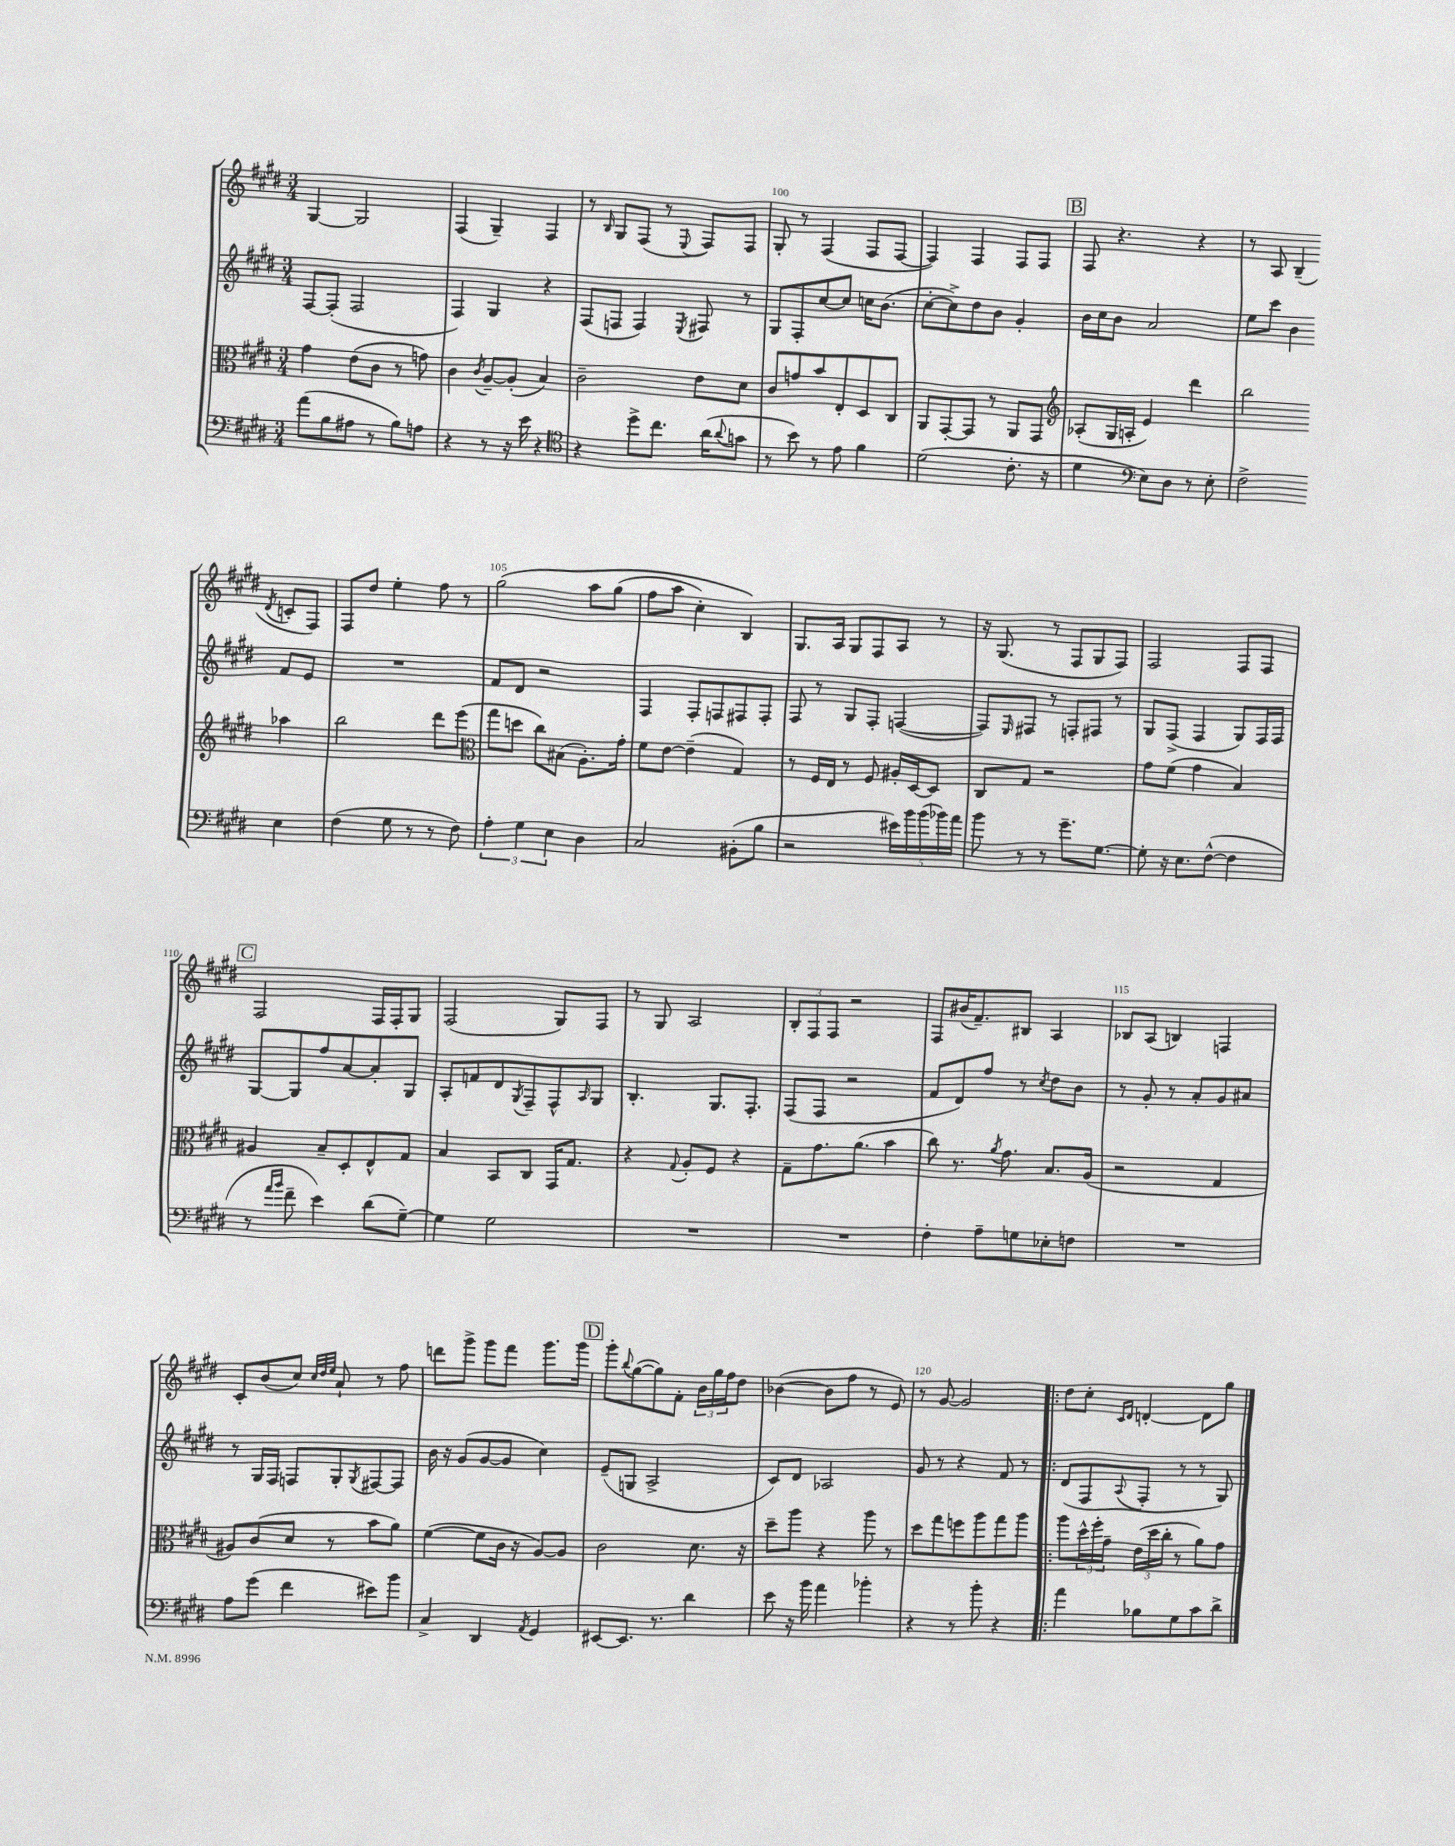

**kern	**kern	**kern	**kern
*staff4	*staff3	*staff2	*staff1
*clefF4	*clefC3	*clefG2	*clefG2
*k[f#c#g#d#]	*k[f#c#g#d#]	*k[f#c#g#d#]	*k[f#c#g#d#]
*M3/4	*M3/4	*M3/4	*M3/4
(8a	4g#	[8F#	[4G#
8B	.	(8F#']	.
8A#	(8e	2F#	2G#]
8r	8c#	.	.
8B)	8r	.	.
8A	8g)	.	.
=	=	=	=
4r	4c#	4F#)	(4F#
.	8qc#	.	.
8r	[8A~	4G#	4G#~)
16r	(8A']	.	.
16e	.	.	.
4r	4B)	4r	4F#
=	=	=	=
*clefC4	*	*	*
4r	2c#~	(8F#	8r
.	.	.	16qqB
.	.	8F	8G#
8dd#^	.	4F)	(8F#
8.cc#	.	.	8r
.	.	8qE	8qqE
.	8e	8F#	8F#)
(16a	.	.	.
8qqa	.	.	.
8g	8d#	8r	8F#
=	=	=	=
8r	8c#	8G#	8G#'
8b)	8g	8F#'	8r
8r	8b	[8cc#	(4F#
8e	8E'	8cc#]	.
4f#	8D#	16cc	8F#
.	.	(8.b	.
.	8C#	.	[8F#
=	=	=	=
(2d#	8AA	[8cc#'	4F#])
.	[8GG#'	8cc#^])	.
.	8GG#]	8dd#	4F#
.	8r	8b	.
8.c#'	8AA	4g#'	8F#
.	8GG#	.	8F#
16r	.	.	.
=	=	=	=
*	*clefG2	*	*
4d#	(8A-'	16b	8F#
.	.	16cc#	.
.	16G#	8b	4.r
.	16A'	.	.
*clefF4	*	*	*
8E)	4e)	2a	.
8D#	.	.	.
8r	4ddd#	.	4r
8E'	.	.	.
=	=	=	=
2F#^	2bb	8ee	8r
.	.	8ccc#	8A
.	.	4b	(4B~
.	.	.	8qd#
4E	4aa-	8f#	8c'
.	.	8e	8F#)
=	=	=	=
(4F#	2bb	2.r	8F#
.	.	.	8dd#
8G#	.	.	4ee'
8r	.	.	.
8r	8ddd#	.	8ff#
8F#)	(8eee	.	8r
=	=	=	=
*	*clefC3	*	*
6A'	8gg#	8f#	&(2gg#
.	8dd	8d#	.
6G#	.	.	.
.	8cc#)	2r	.
6E	.	.	.
.	(8B#	.	.
4D#	8.A')	.	8aa
.	.	.	(8gg#
.	16g#'	.	.
=	=	=	=
2C#	8f#	4F#	8ff#
.	[8e	.	8aa
.	(4e~]	8F#'	4cc#')
.	.	8F	.
(8BB#'	4G#)	8F#	4B&)
8B	.	8F#'	.
=	=	=	=
2r	8r	8F#	8.G#
.	16F#	8r	.
.	16E	.	16A
.	8r	8G#	8G#
.	8F#	8F#'	8F#
20e#)	16A#'	([4F	8A
20b	.	.	.
.	[16D#	.	.
(20b	.	.	.
.	8D#]	.	8r
20b-)	.	.	.
20a	.	.	.
=	=	=	=
8b	8C#	8F])	16r
.	.	.	(8.G#
.	.	16qqE	.
8r	8G#	8F#	.
8r	2r	8r	8r
8.g#~	.	8F'	8F#
.	.	8F#	8G#
[8.G#	.	.	.
.	.	8r	8F#)
=	=	=	=
8G#']	8g#	8G#	2F#
16r	(8f#	(8F#^	.
8.E	.	.	.
.	4g#	4F#	.
([8F#^^	.	.	.
4F#]	4B)	8G#)	8F#
.	.	16F#	8F#
.	.	16F#	.
=	=	=	=
8r	4A#	[8G#	2F#
16qqa	.	.	.
16qqb	.	.	.
8f#~	.	8G#]	.
4e)	8B~	8ff#	.
.	8D#'	[8a	.
(8d#	8E^^	8a']	16F#
.	.	.	16F#'
[8G#~)	8G#	8G#	8G#
=	=	=	=
4G#]	4B	8A'	(2F#
.	.	8f	.
2G#	8BB	8d#	.
.	.	8qG#	.
.	8C#	8F#~	.
.	16GG#	8F#^^	8G#)
.	8.G#	.	.
.	.	16qqA	.
.	.	8G#	8F#
=	=	=	=
2.r	4r	4.B'	8r
.	.	.	8G#
.	8qqG#	.	.
.	8A'	.	2A
.	8F#	8.G#	.
.	4r	.	.
.	.	8.F#'	.
=	=	=	=
2.r	8G#~	(8F#	12B'
.	.	.	12F#
.	8.g#	8F#	.
.	.	.	12F#
.	.	2r	2r
.	(8.a	.	.
.	4b	.	.
=	=	=	=
4F#'	8cc#)	8f#	8F#
.	8.r	8d#)	(16b#
.	.	.	8.f#~)
8A~	.	8ff#	.
.	8qa	.	.
.	8.g#	.	.
8G	.	8r	8B#
.	.	8qcc#	.
8E-'	8.B	8dd#	4A
8F	.	8b	.
.	(16A	.	.
=	=	=	=
2.r	2r	8r	8B-
.	.	8g#'	(8A
.	.	8r	4B)
.	.	8a'	.
.	4G#	8g#	4F
.	.	8a#	.
=	=	=	=
8A	8A#)	8r	8c#'
(8g#	(8c#	16G#	(8b
.	.	16F#	.
4f#	8d#	8F	8cc#)
.	.	.	32qqcc#
.	.	.	32qqdd#
.	.	.	32qqee
.	8r	8G#'	8a`
.	.	8qG#	.
8e#)	8b	[8F#	8r
8b	8a)	8F#]	8ff#
=	=	=	=
4C#^	([4f#	16b	8ddd
.	.	16r	.
.	.	(8g#	8ggg#^
4DD#	8f#]	[8g#	8ggg#
.	16c#	8g#]	8fff#
.	16r	.	.
8qAA	.	.	.
4GG#	[8A)	4cc#)	8.ggg#
.	8A]	.	.
.	.	.	16ggg#
=	=	=	=
[8EE#	2c#	(8e~	8ggg#'
.	.	.	8qqbb
8.EE#]	.	8G	([8gg#
.	.	2A^	8gg#])
8.r	.	.	.
.	.	.	8f#'
4d#	8.d#	.	24b
.	.	.	24gg#
.	.	.	24ff#
.	.	.	8dd#
.	16r	.	.
=	=	=	=
8e	8dd#~	8c#)	([4b-
16r	8aa	8d#	.
16b	.	.	.
4a	4r	2A-	8b-]
.	.	.	8ff#
4b-'	8aa	.	8r
.	8r	.	8e)
=	=	=	=
4r	8dd#	8g#	8r
.	8gg#	8r	[8g#
8r	8ff	4r	2g#]
8b'	8aa	.	.
4r	8gg#	8f#	.
.	8aa	8r	.
=!|:	=!|:	=!|:	=!|:
4a	8aa	(8d#	8dd#
.	24dd#^^	8F#	8cc#'
.	24ff#'	.	.
.	24g#~	.	.
.	.	.	16qqc#
.	.	8qqA	16qqd#
8B-	(24e	8F#'	[4d'
.	24dd#	.	.
.	24cc#'	.	.
8G#	8r	8r	.
8c#	8a)	8r	8d]
8d#^	8g#	8G#)	8gg#
==	==	==	==
*-	*-	*-	*-
